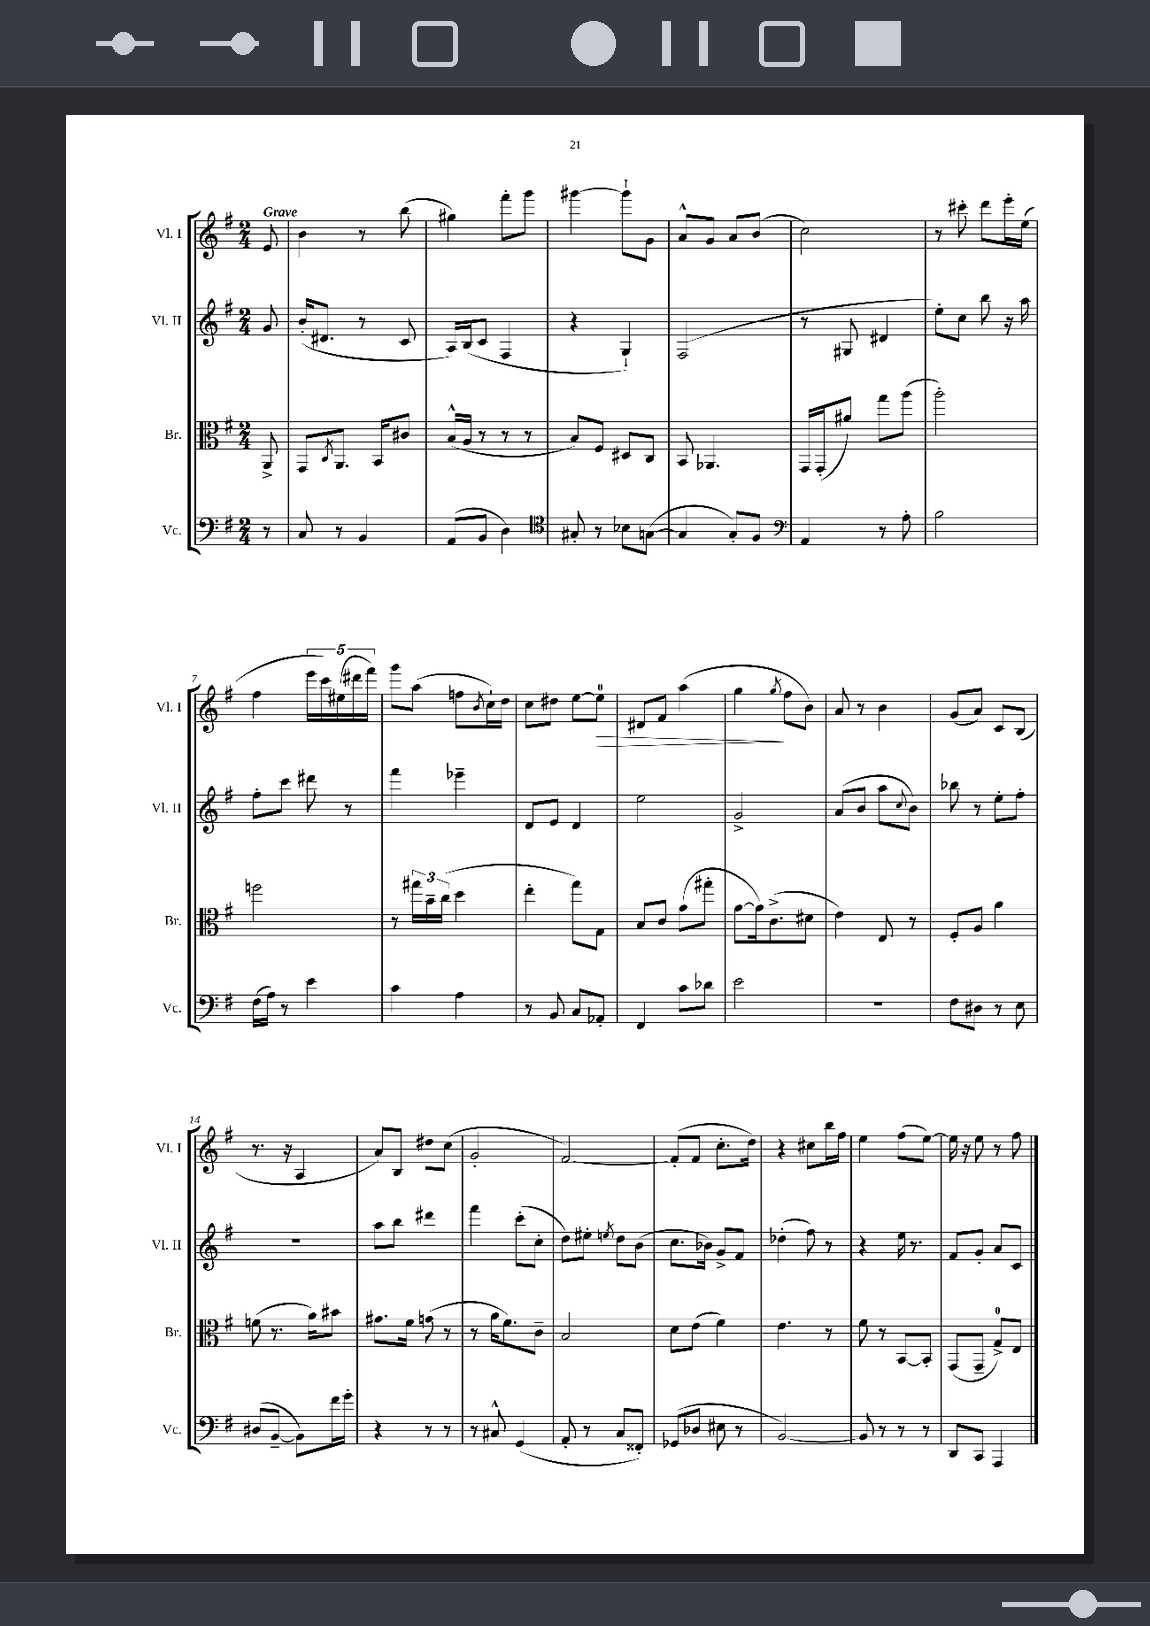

**kern	**kern	**kern	**kern
*staff4	*staff3	*staff2	*staff1
*clefF4	*clefC3	*clefG2	*clefG2
*k[f#]	*k[f#]	*k[f#]	*k[f#]
*M2/4	*M2/4	*M2/4	*M2/4
8r	8AA^/	8g/	8e/
=	=	=	=
8C/	8GG/L	(16b'/LK	4b\
.	.	8.d#/J	.
.	8qC/	.	.
8r	8.AA/J	.	.
4BB/	.	8r	8r
.	16BB/LK	.	.
.	8c#/J	8c/	(8bb\
=	=	=	=
(8AA/L	(16B^^/LL	16A/LL)	4gg#\)
.	16A/JJ	(16B/J	.
8BB/J	8r	8c/J	.
4D\)	8r	4F#/	8fff#'\L
.	8r	.	8ggg\J
=	=	=	=
*clefC4	*	*	*
8G#'/	8B/L)	4r	[4ggg#\
8r	8F#/J	.	.
8B-\L	8D#/L	4G`/)	8ggg#`\]L
([8G\J	8C/J	.	8g\J
=	=	=	=
4G/]	8BB/	(2F#/	8a^^/L
.	4.AA-/	.	8g/J
8G'/L)	.	.	8a/L
8F#/J	.	.	(8b/J
=	=	=	=
*clefF4	*	*	*
4AA/	16GG/LL	8r	2cc\)
.	(16GG'/J	.	.
.	8a#/J)	8G#/	.
8r	8gg\L	4d#/	.
8A'\	(8aa\J	.	.
=	=	=	=
2B\	2aa'\)	8ee'\L)	8r
.	.	8cc\J	8ccc#'\
.	.	8bb\	8ddd\L
.	.	16r	16eee'\L
.	.	16aa\	(16ee\JJ
=	=	=	=
(16F#\LL	2ff\	8ff#'\L	4ff#\
16A\JJ)	.	.	.
8r	.	8ccc\J	.
4e\	.	8ddd#\	20eee\LL
.	.	.	20ccc\)
.	.	.	(20ee#\
.	.	8r	.
.	.	.	20ddd#\
.	.	.	20fff#\JJ)
=	=	=	=
4c\	8r	4fff#\	8ggg\L
.	24gg#\LL	.	(8aa\J
.	24b~\	.	.
.	(24cc\JJ	.	.
4A\	4dd\	4eee-~\	8ff\L
.	.	.	8qb/
.	.	.	16cc`\L)
.	.	.	16dd\JJ
=	=	=	=
8r	4ee'\	8d/L	8cc\L
8BB/	.	8e/J	8dd#\J
8C/L	8gg\L)	4d/	[8ee\L
8AA-'/J	8G\J	.	8ee\]J
=	=	=	=
4FF#/	8B/L	2ee\	8d#/L
.	8c/J	.	8f#/J
8c\L	(8g\L	.	(4aa\
8d-\J	8gg#'\J	.	.
=	=	=	=
2e\	[8g\L	2g^/	4gg\
.	16g\]k)	.	.
.	(8.c^\	.	.
.	.	.	8qgg/
.	.	.	8ff#\L
.	8d#\J	.	8b\J)
=	=	=	=
2r	4e\)	(8a/L	8a/
.	.	8b/J	8r
.	8E/	8aa\L	4b\
.	.	8qqcc/	.
.	8r	8b\J)	.
=	=	=	=
8F#\L	8F#'/L	8bb-\	(8g/L
8D#\J	8A/J	8r	8a/J)
8r	4a\	8ee'\L	8c/L
8E\	.	8ff#'\J	(8B/J
=	=	=	=
(8D#/L	(8f\	2r	8.r
[8BB~/J	8.r	.	.
.	.	.	16r
8BB\]L)	.	.	4A/
.	16a\LK)	.	.
16f#\L	8b#\J	.	.
16g'\JJ	.	.	.
=	=	=	=
4r	8.g#\L	8aa\L	8a/L)
.	.	8bb\J	8B/J
.	16f#\Jk	.	.
8r	(8g\	4ddd#\	8dd#\L
8r	8r	.	(8cc\J
=	=	=	=
8r	8r	4fff#\	2g'/
8C#^^/	16a\LK	.	.
.	8.f#\)	.	.
(4GG/	.	(8ccc'\L	.
.	8c~\J	8cc'\J	.
=	=	=	=
8AA'/	2B/	8dd\L)	[2f#/)
8r	.	8ee#'\J	.
.	.	8qee/	.
8C/L	.	8dd\L	.
8FF##'/J)	.	(8b\J	.
=	=	=	=
(8GG-/L	8d\L	8.cc\L	(8f#'/]L
8D-/J	(8e\J	.	8f#/J
.	.	16b-\Jk)	.
8E#\	4f#\)	8g^/L	8.cc'\L
8r	.	8f#/J	.
.	.	.	16dd\Jk)
=	=	=	=
[2BB/)	4.e\	(4dd-'\	4r
.	.	8ff#\)	8cc#\L
.	8r	8r	16bb\L
.	.	.	16ff#\JJ
=	=	=	=
8BB/]	8f#\	4r	4ee\
8r	8r	.	.
8r	[8BB/L	16ee\	(8ff#\L
.	.	8.r	.
8r	8BB'/]J	.	[8ee\J)
=	=	=	=
8DD/L	(8GG/L	8f#/L	16ee\]
.	.	.	16r
8CC/J	8GG~/J	8g'/J	8ee\
4AAA/	8G^/L)	8a/L	8r
.	8E/J	8c/J	8ff#\
==	==	==	==
*-	*-	*-	*-
